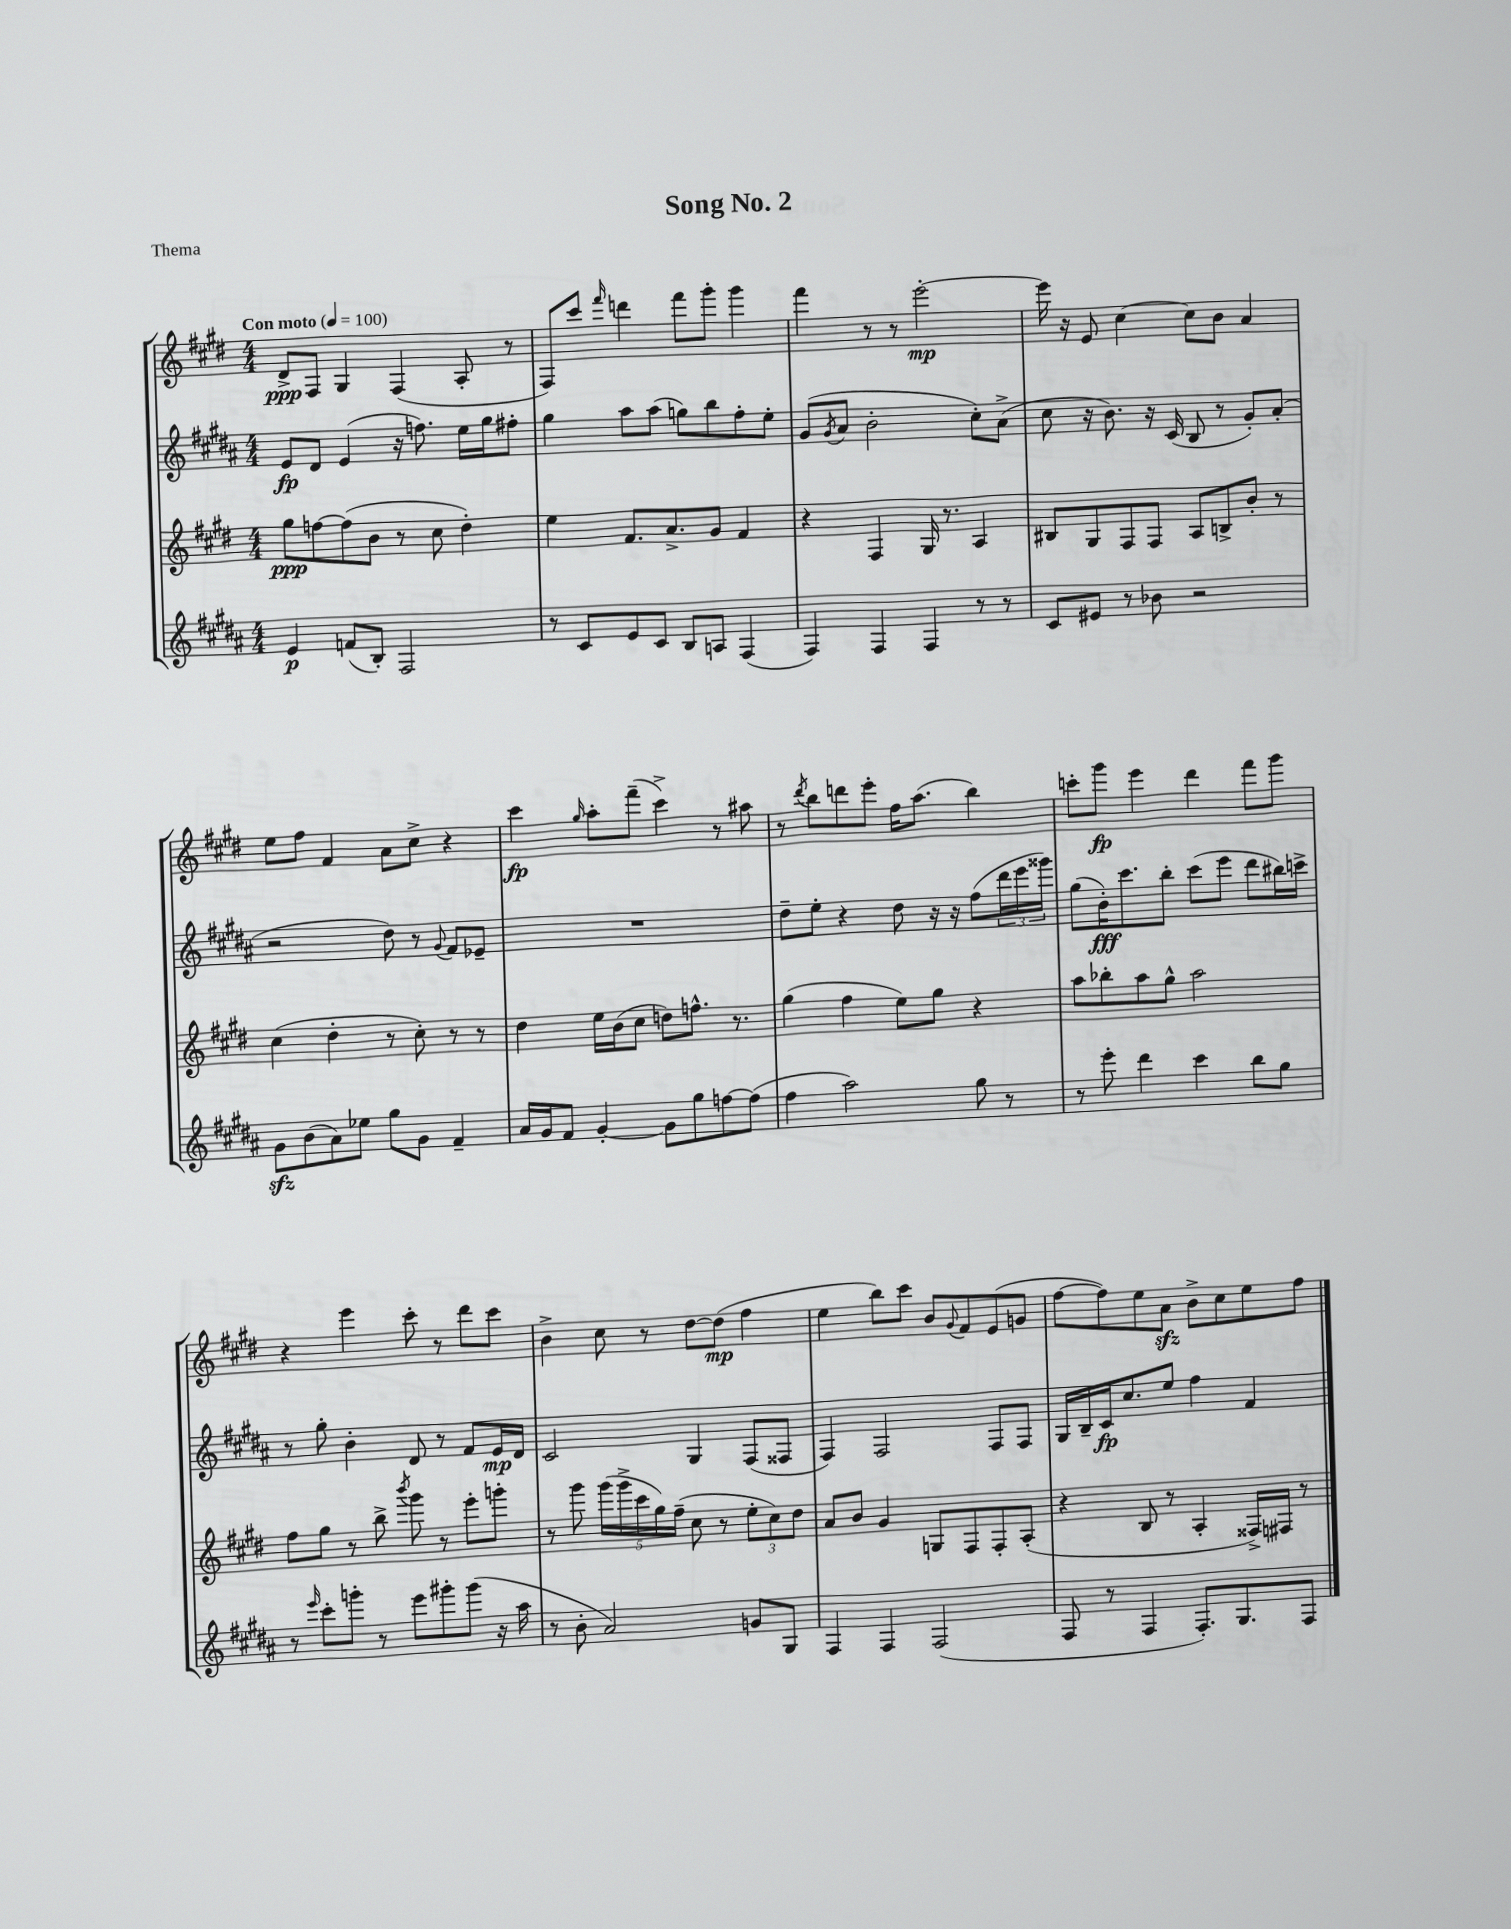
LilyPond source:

\header { title = "Song No. 2" piece = "Thema" }
<<
\new StaffGroup <<
\new Staff = "s0" {
    \clef treble \key e \major \numericTimeSignature \time 4/4 \tempo "Con moto" 4 = 100
    dis'8->\ppp fis8 gis4 fis4( a8-. r8 |
    fis8) cis'''8 \grace { fis'''16 } d'''4 fis'''8 gis'''8-. gis'''4 |
    fis'''4 r8 r8 e'''2~-.\mp |
    e'''16 r16 e'8 cis''4~ cis''8 b'8 a'4 |
    e''8 fis''8 fis'4 a'8 cis''8-> r4 |
    cis'''4\fp \grace { gis''16 } a''8-. fis'''8--( cis'''4->) r8 ais''8 |
    r8 \acciaccatura { dis'''8 } b''8 d'''8 e'''8-. fis''16 a''8.( b''4) |
    c'''8-. gis'''8\fp e'''4 dis'''4 fis'''8 gis'''8 |
    r4 e'''4 cis'''8-. r8 dis'''8 cis'''8 |
    b'4-> cis''8 r8 dis''8~ dis''8\mp( fis''4 |
    e''4 b''8) cis'''8 b'8 \appoggiatura { gis'8 } fis'8 e'8( g'8 |
    fis''8~ fis''8) e''8 a'8\sfz b'8-> cis''8 e''8 fis''8 \bar "|." |
}
\new Staff = "s1" {
    \clef treble \key b \major \numericTimeSignature \time 4/4
    e'8\fp dis'8 e'4( r16 f''8.) e''16 gis''16 fis''8-. |
    gis''4 ais''8 ais''8( g''8) b''8 fis''8-. e''8-. |
    gis'8( \acciaccatura { gis'8 } ais'8 b'2-. cis''8-.) ais'8->( |
    cis''8 r16 b'8.) r16 cis'16( b8 r8 gis'8-.) ais'8-.( |
    r2 dis''8) r8 \appoggiatura { gis'8 } fis'8 ees'8-- |
    R1 |
    dis''8-- e''8-. r4 dis''8 r16 r16 fis''8( \tuplet 3/2 { dis'''16 e'''16 gisis'''16) } |
    gis''8( b'16-.\fff) cis'''8. b''8-. cis'''8( e'''8 dis'''8 bis''16) c'''16-> |
    r8 gis''8-. b'4-. dis'8 r8 fis'8 e'16\mp dis'16 |
    cis'2 gis4 fis8( fisis8 |
    fis4) fis2 fis8 fis8 |
    gis16 b16-- cis'16\fp cis''8. e''8 fis''4 fis'4 \bar "|." |
}
\new Staff = "s2" {
    \clef treble \key e \major \numericTimeSignature \time 4/4
    gis''8\ppp f''8~ f''8( b'8 r8 cis''8 dis''4-.) |
    e''4 fis'8. a'8.-> gis'8 fis'4 |
    r4 fis4 gis16 r8. a4 |
    bis8 gis8 fis8 fis8 a8 b8-> b'8-. r8 |
    cis''4( dis''4-. r8 cis''8-.) r8 r8 |
    dis''4 e''16 b'16( cis''8 d''8) f''8.-^ r8. |
    gis''4( fis''4 e''8) gis''8 r4 |
    a''8 bes''8-. a''8 gis''8-^ a''2 |
    fis''8 gis''8 r8 b''8-> \acciaccatura { b'''8 } gis'''8 r8 e'''8-. g'''8-. |
    r8 gis'''8 \tuplet 5/4 { gis'''16( gis'''16-> cis'''16 gis''16) fis''16--( } cis''8 r8 \tuplet 3/2 { e''8-. cis''8) dis''8 } |
    a'8 b'8 gis'4 g8 fis8 fis8-. a8-.( |
    r4 b8 r8 a4-. fisis16->) fis16 r8 \bar "|." |
}
\new Staff = "s3" {
    \clef treble \key b \major \numericTimeSignature \time 4/4
    e'4\p f'8( b8-.) fis2 |
    r8 cis'8 e'8 cis'8 b8 a8 fis4( |
    fis4) fis4 fis4 r8 r8 |
    cis'8 eis'8 r8 bes'8 r2 |
    gis'8\sfz b'8( ais'8) ees''8 gis''8 gis'8 fis'4-- |
    ais'16 gis'16 fis'8 gis'4~-. gis'8 gis''8 f''8~ f''8( |
    fis''4 ais''2) gis''8 r8 |
    r8 e'''8-. dis'''4 cis'''4 b''8 gis''8 |
    r8 \grace { e'''16 } cis'''8-. g'''8-. r8 e'''8 gis'''8-. gis'''8( r16 ais''16 |
    r8 b'8-. ais'2) g'8 gis8 |
    fis4 fis4 fis2( |
    fis8 r8 fis4 fis8.-.) gis8. fis8 \bar "|." |
}
>>
>>
\layout { \context { \Score \remove "Bar_number_engraver" } }
